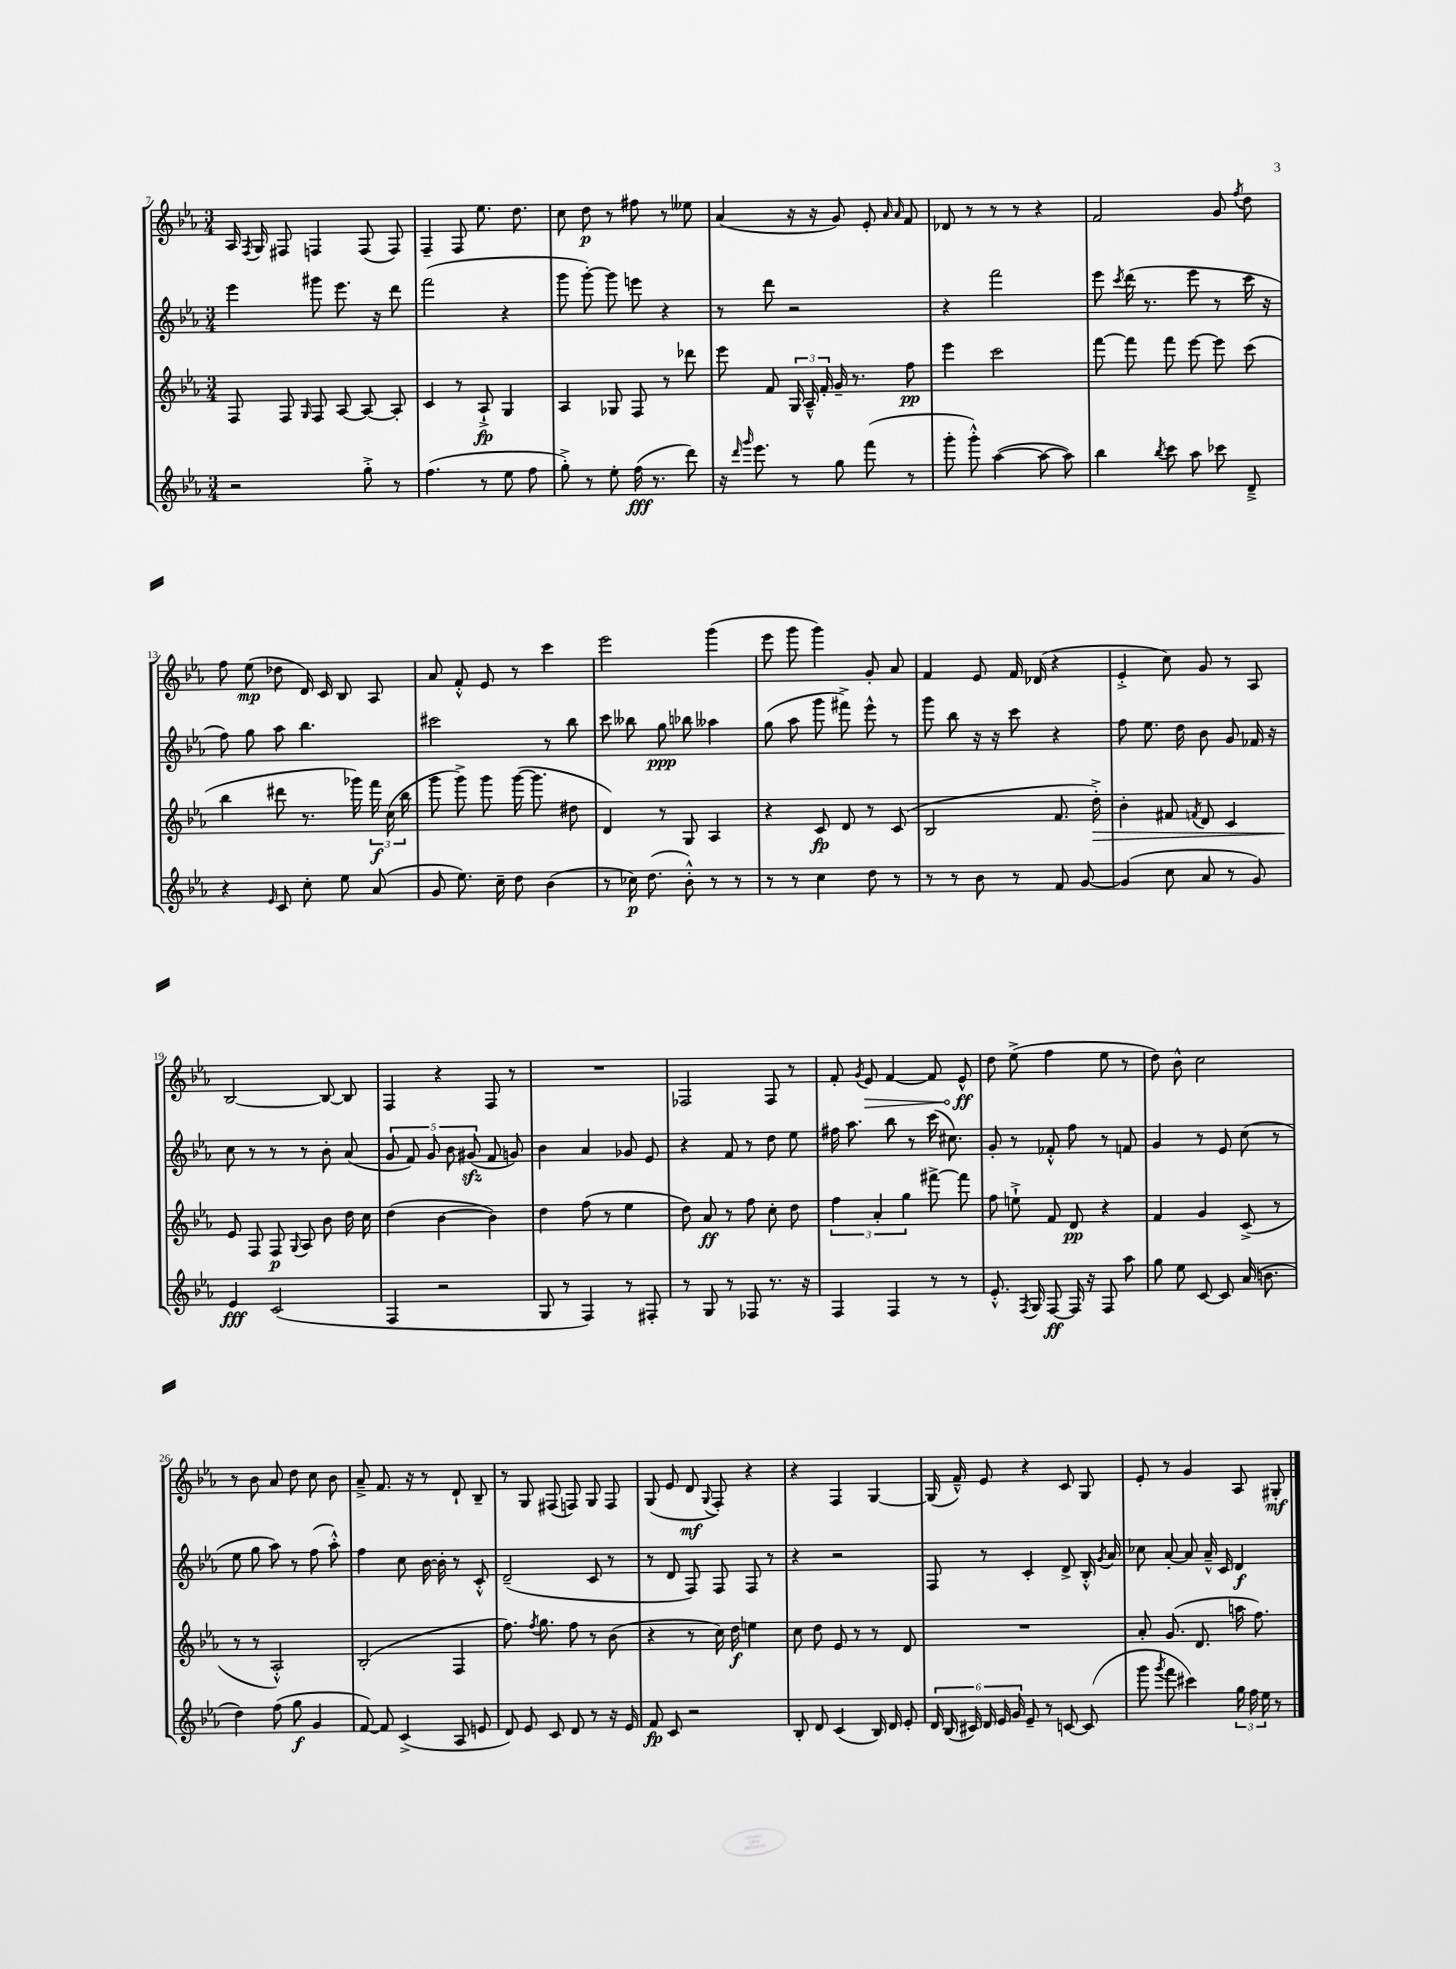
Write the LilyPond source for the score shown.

<<
\new StaffGroup <<
\new Staff = "s0" {
    \clef treble \key ees \major \numericTimeSignature \time 3/4
    \autoBeamOff aes16 \acciaccatura { f8 } g16 fis8 f4 f8( f8) |
    f4-- f8 ees''8. d''8. |
    c''8 d''8\p r8 fis''8 r8 eeses''8 |
    aes'4( r16 r16 g'8) ees'8-. \grace { aes'16 aes'16 } f'8 |
    des'8 r8 r8 r8 r4 |
    f'2 g'8 \acciaccatura { f''8 } d''8 |
    f''8 ees''8\mp( des''8 d'16) c'16 bes8 aes8 |
    aes'8 f'8-.-^ ees'8 r8 c'''4 |
    ees'''2 g'''4( |
    ees'''8 g'''8 g'''4) g'8-. aes'8 |
    f'4 ees'8 f'16 des'16( r4 |
    ees'4-.-> c''8) g'8 r8 aes8 |
    bes2~ bes8~ bes8 |
    f4 r4 f8 r8 |
    R2. |
    fes2 fes8 r8 |
    f'8-. \acciaccatura { g'8 } \once \override Hairpin.circled-tip = ##t ees'8\> f'4~ f'8 ees'8-^\ff\! |
    d''8 ees''8->( f''4 ees''8 r8 |
    d''8) bes'8-^ c''2 |
    r8 bes'8 aes'8 d''8 c''8 bes'8 |
    aes'8---> f'8. r16 r8 d'8-! bes8-- |
    r8 g8 fis8( f8) g8 f8 |
    g8( ees'8 d'8\mf \appoggiatura { g8 } f8-.) r4 |
    r4 f4 g4~ |
    g16( f'16---^) ees'8 r4 c'8 g8 |
    ees'8-. r8 g'4 aes8 gis8-.\mf \bar "|." |
}
\new Staff = "s1" {
    \clef treble \key ees \major \numericTimeSignature \time 3/4
    \autoBeamOff ees'''4 gis'''8 ees'''8. r16 d'''8 |
    f'''2( r4 |
    g'''8 g'''8~-.) g'''8 e'''8 r4 |
    r8 d'''8 r2 |
    r4 f'''2 |
    ees'''8 \acciaccatura { c'''8 } d'''16( r8. ees'''8 r8 c'''16 r16 |
    f''8) g''8 aes''8 bes''4. |
    cis'''2 r8 bes''8 |
    c'''8 beses''8 g''8\ppp bes''8 aeses''4 |
    g''8( aes''8 g'''8 fis'''8->) ees'''8-^ r8 |
    g'''8 bes''8 r16 r16 c'''8 r4 |
    f''8 ees''8. d''16 bes'8 g'8 fes'16 r16 |
    c''8 r8 r8 r8 bes'8-. aes'8( |
    \tuplet 5/4 { g'8 f'8) g'8 bes'8 gis'8\sfz( } f'8 g'8) |
    bes'4 aes'4 ges'8 ees'8 |
    r4 f'8 r8 d''8 ees''8 |
    fis''16 aes''8. bes''8 r8 c'''16( cis''8.) |
    g'8-. r8 fes'8-.-^ f''8 r8 f'8 |
    g'4 r8 ees'8 c''8( r8 |
    ees''8 g''8 aes''8) r8 f''8( aes''8-.-^) |
    f''4 c''8 bes'16~ bes'16-. r8 c'8-.-^ |
    d'2--( c'8 r8 |
    r8 d'8 f8) f8 f8 r8 |
    r4 r2 |
    f8 r8 c'4-. d'8-> bes16-.-^ \acciaccatura { g'8 } aes'16 |
    ces''8 aes'8~-. aes'8 aes'16---^ c'16 d'4\f \bar "|." |
}
\new Staff = "s2" {
    \clef treble \key ees \major \numericTimeSignature \time 3/4
    \autoBeamOff f8 f8 \grace { g16 } f8 aes8~ aes8~ aes8-. |
    c'4 r8 aes8-!->\fp g4 |
    aes4 ges8 f8 r8 des'''8 |
    ees'''8 f'8 \tuplet 3/2 { g16 aes16---^ f'16-. } g'16-- r8. f''8\pp |
    ees'''4 c'''2 |
    f'''8~ f'''8 f'''8 ees'''8~ ees'''8 c'''8( |
    bes''4 dis'''8 r8. ges'''16) \tuplet 3/2 { f'''16\f c''16( bes''16 } |
    g'''8 g'''8->) g'''8 g'''16~( g'''8. dis''8 |
    d'4) r8 g8 aes4 |
    r4 c'8\fp d'8 r8 c'8( |
    bes2 f'8. d''16-.->\>) |
    bes'4-. fis'8 \acciaccatura { f'8 } d'8 c'4 |
    ees'8\! f8 f8\p \appoggiatura { g8 } aes8 bes'8 d''16 c''16 |
    d''4( bes'4~ bes'4) |
    d''4 f''8( r8 ees''4 |
    d''8) aes'8\ff r8 f''8 c''8-. d''8 |
    \tuplet 3/2 { f''4 aes'4-. g''4 } fis'''8~-> fis'''8 |
    f''8 e''8-!-> f'8 d'8\pp r4 |
    f'4 g'4 c'8->( r8 |
    r8 r8 aes2-.-^) |
    bes2-.( f4 |
    f''8.) \acciaccatura { f''8 } g''8. f''8 r8 bes'8( |
    r4 r8 c''16) d''16\f e''4 |
    c''8 d''8 ees'8 r8 r8 d'8 |
    R2. |
    aes'8-. g'8.( d'8. a''16 f''8.) \bar "|." |
}
\new Staff = "s3" {
    \clef treble \key ees \major \numericTimeSignature \time 3/4
    \autoBeamOff r2 g''8-.-> r8 |
    f''4.( r8 ees''8 f''8 |
    g''8-.->) r8 ees''8-. f''16\fff( r8. d'''8) |
    r16 \grace { d'''16 g'''16 } ees'''8. r8 g''8 f'''8( r8 |
    g'''8-. g'''8-.-^) aes''4~( aes''8~ aes''8) |
    bes''4 \acciaccatura { bes''8 } c'''8 aes''8 ces'''8 d'8---> |
    r4 \grace { ees'16 } c'8 c''8-. ees''8 aes'8( |
    g'8 ees''8.) c''16-- d''8 bes'4( |
    r8 ces''16\p) d''8.( bes'8-.-^) r8 r8 |
    r8 r8 c''4 d''8 r8 |
    r8 r8 bes'8 r8 f'8 g'8~ |
    g'4( c''8 aes'8 r8 g'8) |
    ees'4\fff c'2( |
    f4 r2 |
    g8 r8 f4) r8 fis8-. |
    r8 g8 r8 fes8 r8. r16 |
    f4 f4 r8 r8 |
    ees'8.-.-^ \acciaccatura { f8 } g16 f8~\ff f16 r16 f8 aes''8 |
    g''8 ees''8 c'8~ c'8 aes'16( b'8. |
    d''4) f''8( g''8\f g'4 |
    f'8~) f'8 c'4->( aes8 e'8 |
    d'8) ees'8 c'8 d'8 r8 r16 ees'16 |
    f'8\fp c'8 r2 |
    bes8-. d'8 c'4( bes16) d'16 ees'8-. |
    \tuplet 6/4 { d'16 bes16( cis'16) d'16 ees'16 g'16 } ees'8-- r8 c'8~ c'8( |
    g'''8 \acciaccatura { g'''8 } f'''8 cis'''4) \tuplet 3/2 { g''16 f''16 ees''16 } r8 \bar "|." |
}
>>
>>
\layout { \context { \Score currentBarNumber = #7 } }
